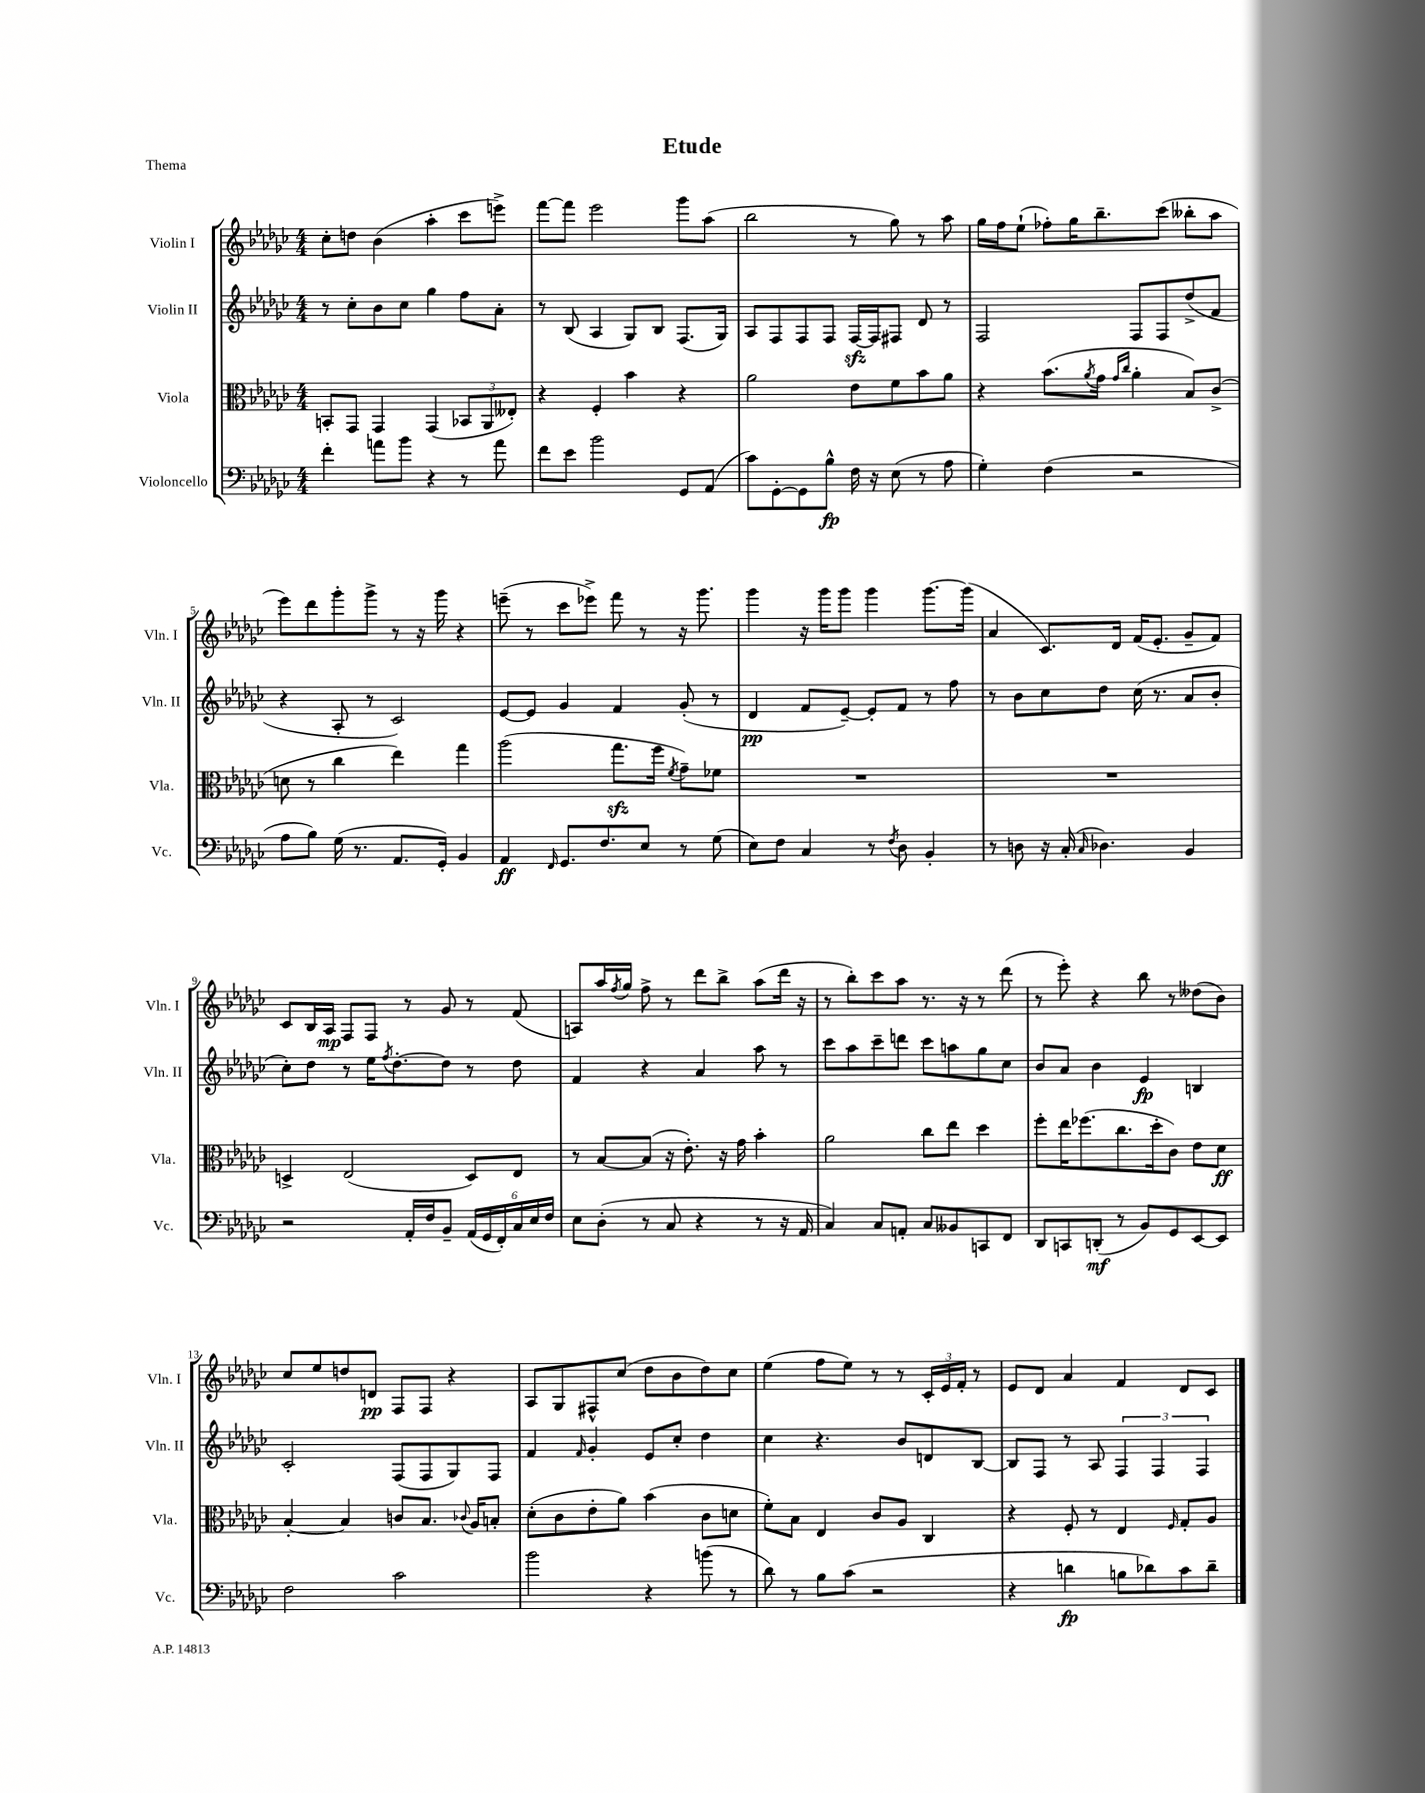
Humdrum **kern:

**kern	**kern	**kern	**kern
*staff4	*staff3	*staff2	*staff1
*clefF4	*clefC3	*clefG2	*clefG2
*k[b-e-a-d-g-c-]	*k[b-e-a-d-g-c-]	*k[b-e-a-d-g-c-]	*k[b-e-a-d-g-c-]
*M4/4	*M4/4	*M4/4	*M4/4
4f'	8BB'	8r	8cc-'
.	8GG-	8cc-'	8dd
8a	4GG-	8b-	(4b-
8b-	.	8cc-	.
4r	(4GG-	4gg-	4aa-'
8r	12BB-	8ff	8ccc-
.	12AA-	.	.
8a	.	8a-'	8eee^)
.	12E--')	.	.
=	=	=	=
8f	4r	8r	[8fff
8e-	.	(8B-	8fff]
2b-	4F'	4A-	2eee-
.	4b-	8G-)	.
.	.	8B-	.
8GG-	4r	(8.F	8ggg-
(8AA-	.	.	(8aa-
.	.	16G-)	.
=	=	=	=
8c-)	2a-	8A-	2bb-
[8GG-'	.	8F	.
8GG-]	.	8F	.
8B-^^	.	8F	.
16F	8e-	[16F	8r
16r	.	16F]	.
(8E-	8f	8F#	8gg-)
8r	8b-	8d-	8r
8A-	8a-	8r	8aa-
=	=	=	=
4G-')	4r	2F	16gg-
.	.	.	16ff
.	.	.	(8ee-`
(4F	(8.b-	.	8ff-')
.	.	.	16gg-
.	8qa-	.	.
.	16g-	.	8.bb-~
.	16qqg-	.	.
.	16qqcc-	.	.
2r	4a-'	8F	.
.	.	8F	(8ccc-
.	8B-)	(8dd-^	8bb--'
.	(8c-^	8f	8aa-
=	=	=	=
8A-	8d	4r	8eee-)
8B-)	8r	.	8ddd-
(16G-	4cc-	8A-'	8ggg-'
8.r	.	.	.
.	.	8r	8ggg-^
8.AA-	4ee-)	2c-)	8r
.	.	.	16r
16GG-')	.	.	16ggg-
4BB-	4gg-	.	4r
=	=	=	=
4AA-	(2aa-	[8e-	(8eee~
.	.	8e-]	8r
16qqFF	.	.	.
8.GG-	.	4g-	8ccc-
.	.	.	8eee-^)
8.F	.	.	.
.	8.gg-	4f	8fff
8E-	.	.	8r
.	16ff	.	.
.	8qf	.	.
8r	8g-~)	(8g-'	16r
.	.	.	8.ggg-
(8G-	8f-	8r	.
=	=	=	=
8E-)	1r	4d-	4ggg-
8F	.	.	.
4C-	.	8f	16r
.	.	.	16ggg-
.	.	[8e-~)	8ggg-
8r	.	8e-']	4ggg-
8qF	.	.	.
8D-	.	8f	.
4BB-'	.	8r	[8.ggg-
.	.	8ff	.
.	.	.	(16ggg-]
=	=	=	=
8r	1r	8r	4a-
8D	.	8b-	.
16r	.	8cc-	8.c-)
(16C-'	.	.	.
16qqC-	.	.	.
4.D-)	.	8dd-	.
.	.	.	16d-
.	.	(16cc-	(16f
.	.	8.r	8.e-'
4BB-	.	8a-	8g-~
.	.	8b-'	8f)
=	=	=	=
2r	4D^	8cc-')	8c-
.	.	8dd-	16B-
.	.	.	16A-
.	(2E-	8r	8F
.	.	16ee-	8F
.	.	8qff	.
.	.	[8.dd-'	.
16AA-'	.	.	8r
16F	.	.	.
8BB-~	.	8dd-]	8g-
(24AA-	8D)	8r	8r
24GG-	.	.	.
24FF')	.	.	.
24C-	8E-	8dd-	(8f
24E-	.	.	.
24F	.	.	.
=	=	=	=
8E-	8r	4f	8A)
(8D-'	[8B-	.	16aa-
.	.	.	8qff
.	.	.	16gg-
8r	(8B-]	4r	8ff^
8C-	16r	.	8r
.	8.e-')	.	.
4r	.	4a-	8ddd-
.	16r	.	8bb-^
.	16g-	.	.
8r	4b-'	8aa-	(8aa-
16r	.	8r	16ddd-
16AA-	.	.	16r
=	=	=	=
4C-)	2a-	8ccc-	8r
.	.	8aa-	8bb-')
8C-	.	8ccc-~	8ccc-
8AA'	.	8ddd	8aa-
8C-	8cc-	8ccc-	8.r
8BB--	8ee-	8aa	.
.	.	.	16r
8CC	4dd-	8gg-	8r
8FF	.	8cc-	(8ddd-
=	=	=	=
8DD-	8ff'	8b-	8r
8CC	16ee-	8a-	8eee-')
.	(8.ff-	.	.
(8DD'	.	4b-	4r
8r	8.cc-	.	.
8BB-)	.	4e-	8bb-
.	16dd-'	.	.
8GG-	8c-)	.	8r
[8EE-	8e-	4B	(8dd--
8EE-]	8d-	.	8b-)
=	=	=	=
2F	[4B-'	2c-'	8cc-
.	.	.	8ee-
.	4B-]	.	8dd
.	.	.	8d
2c-	8c	(8F	8F
.	8.B-	8F	8F
.	.	8G-)	4r
.	8qqc-	.	.
.	16A-	.	.
.	8B'	8F	.
=	=	=	=
2b-	(8d-'	4f	8A-
.	8c-	.	8G-
.	.	16qqf	.
.	8e-'	4g-'	8F#^^
.	8a-)	.	(8cc-
4r	(4b-	8e-	8dd-
.	.	8cc-'	8b-
(8b	8c-	4dd-	8dd-)
8r	8d	.	8cc-
=	=	=	=
8d-)	8f')	4cc-	(4ee-
8r	8B-	.	.
8B-	4E-	4.r	8ff
(8c-	.	.	8ee-)
2r	8c-	.	8r
.	8A-	8b-	8r
.	4C-	8d	24c-'
.	.	.	24e-
.	.	.	24f'
.	.	[8B-	8r
=	=	=	=
4r	4r	8B-]	8e-
.	.	8F	8d-
4d	8F'	8r	4a-
.	8r	8A-	.
8B	4E-	6F	4f
8d-)	.	.	.
.	.	6F	.
.	16qqF	.	.
8c-	8G-'	.	8d-
.	.	6F	.
8d-~	8A-	.	8c-
==	==	==	==
*-	*-	*-	*-
